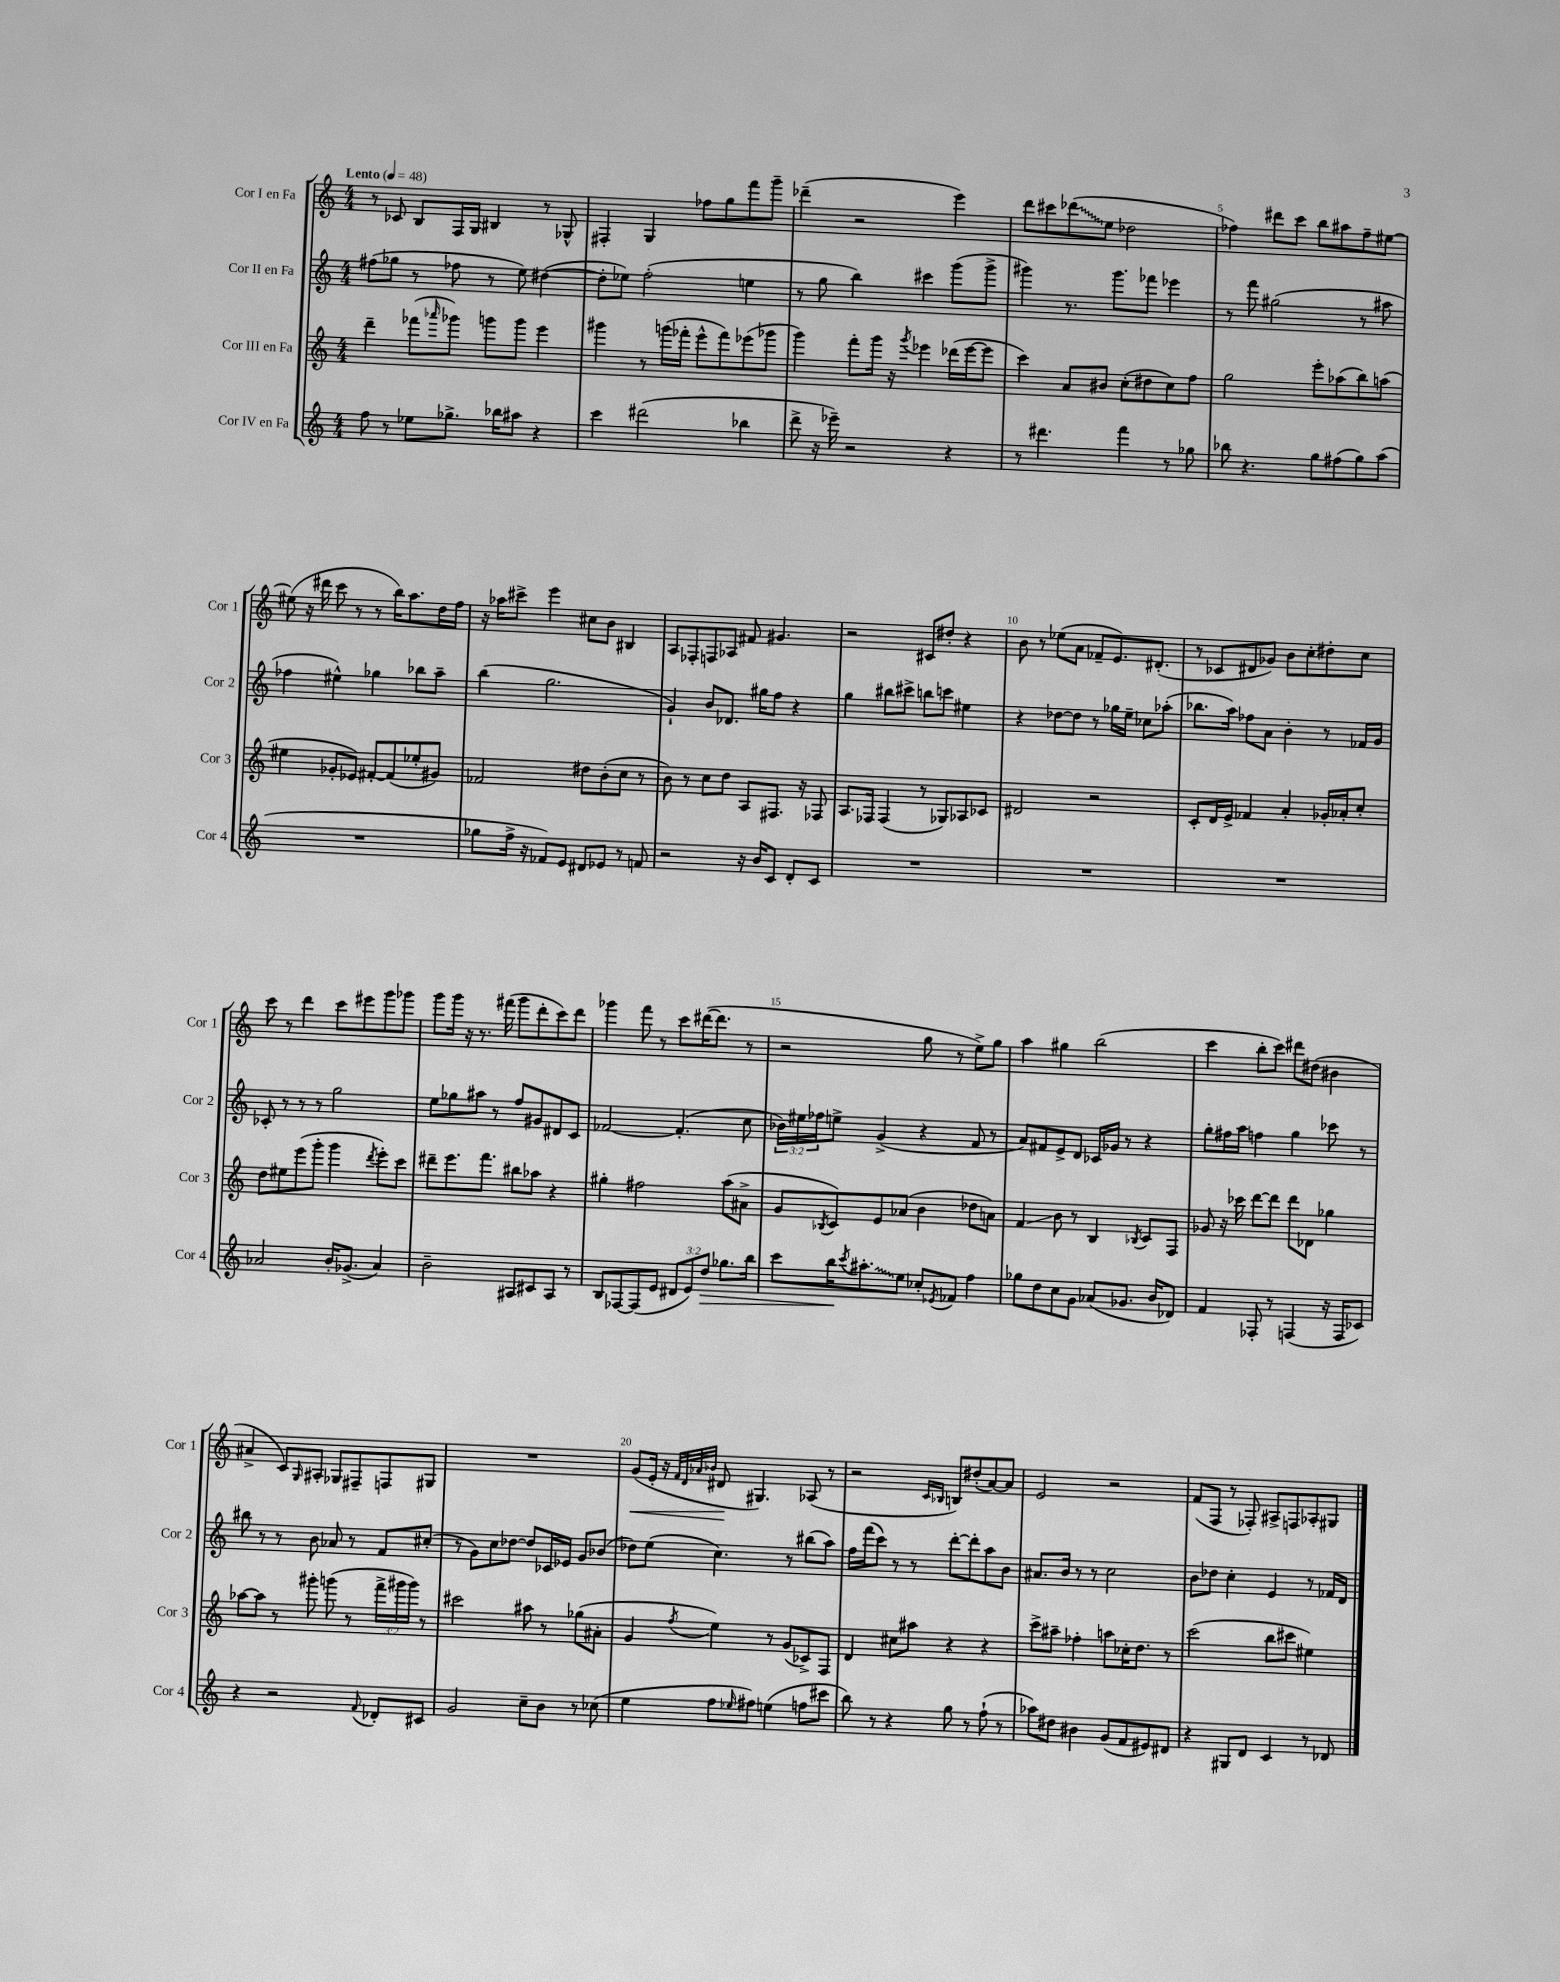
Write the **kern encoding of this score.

**kern	**kern	**kern	**kern
*staff4	*staff3	*staff2	*staff1
*clefG2	*clefG2	*clefG2	*clefG2
*k[]	*k[]	*k[]	*k[]
*M4/4	*M4/4	*M4/4	*M4/4
*MM48	*MM48	*MM48	*MM48
8ff\	4ddd~\	(8ff#\L	8r
8r	.	8gg-\J	8c-/
8ee-\L	(8fff-\L	8r	8B/L
.	16qqaaa-/	.	.
8.gg-^\J	8ggg-\J)	8ff-\	16F/L
.	.	.	16G/JJ
.	8ggg\L	8r	4B#/
16bb-\LK	.	.	.
8aa#\J	8ggg\J	8ee\)	.
4r	4eee\	([4dd#\	8r
.	.	.	8G-^^/
=	=	=	=
4ccc\	4ggg#\	8dd#'\]L	4F#'/
.	.	8ee-\J)	.
(2ddd#\	8r	(2ff'\	4G/
.	(16ggg\LL	.	.
.	16fff-'\JJ	.	.
.	8eee^^\L	.	8ff-\L
.	8fff-\)	.	8gg\
4bb-\	(8eee-\	4ee\	8fff\
.	8ggg-\J	.	8ggg~\J
=	=	=	=
8ddd^\	4ggg\)	8r	(4ddd-~\
16r	.	8gg\	.
16eee-~\)	.	.	.
2r	8fff'\L	4bb\)	2r
.	16ggg\Jk	.	.
.	16r	.	.
.	8qggg/	.	.
.	4eee-\	4ccc#\	.
4r	(16ddd-\LL	(8ggg\L	4eee\)
.	[16eee-\J	.	.
.	8eee-\]J	8ggg^\J	.
=	=	=	=
8r	4ccc\)	4ggg#\)	8ddd\L
4.ddd#\	.	.	8ccc#\
.	8a/L	8.r	(8ddd-\
.	8b#/J	.	8ee\J
.	.	8.ggg#\L	.
4fff\	(8cc'\L	.	2dd-\
.	8dd#\	8fff-\J	.
8r	8cc\)	4eee-\	.
8gg-\	8ff\J	.	.
=	=	=	=
8bb-\	2gg\	8r	4ff-\)
4.r	.	8fff\	.
.	.	(2gg#\	8ddd#\L
.	.	.	8ccc\J
8gg\L	8eee'\L	.	8bb\L
(8ff#\	(8aa-\	.	8aa#\
8gg\)	8bb\)	8r	8ff-~\
(8aa\J	(8aa\J	8aa#\	[8ee#\J
=	=	=	=
1r	4ee#\	4ff-\	(8ee#\]
.	.	.	16r
.	.	.	16ddd#\
.	8g-'/L	4ee#^^\)	8ccc\
.	8e-/J)	.	8r
.	[8f#'/L	4gg-\	8r
.	(8f#/]	.	16bb\LK)
.	.	.	8.aa\
.	8ee-'/	8bb-\L	.
.	8g#/J)	8aa~\J	16dd\L
.	.	.	16ff\JJ
=	=	=	=
8gg-\L	2f-/	(4bb\	16r
.	.	.	16aa-\LK
16ff^\Jk	.	.	8ccc#^\J
16r	.	.	.
8f-/L)	.	2.gg\	4eee\
8e/J	.	.	.
8d#/L	8dd#\L	.	8cc#\L
8e-/J	(8b'\	.	8b\J
8r	8cc\J	.	4B#/
8f/	8r	.	.
=	=	=	=
2r	8b\)	4g`/)	8A/L
.	8r	.	8F-'/
.	8cc\L	8b/L	8F/
.	8dd\J	8.d-/J	8A-/J
16r	8A/L	.	8f#/
16b/LK	.	16gg#\LK	.
8c/J	8.F#/J	8ff\J	4.g#/
8d'/L	.	4r	.
.	16r	.	.
8c/J	8F-/	.	.
=	=	=	=
1r	8.A/L	4gg\	2r
.	16F-/Jk	.	.
.	(4F-/	8bb#\L	.
.	.	8ccc#^\J	.
.	8r	8bb\L	8c#/L
.	8G-/L)	8ccc\J	8dd#'/J
.	8A-/	4ee#\	4r
.	8c-/J	.	.
=	=	=	=
1r	2d#/	4r	8b\
.	.	.	8r
.	.	[8dd-\L	(8ee-\L
.	.	8dd-\]J	8a\J
.	2r	8r	8f-~/L
.	.	16gg-\LL	8.e/)
.	.	16ee~\JJ	.
.	.	8cc-\L	.
.	.	.	(8.d#'/J
.	.	(8aa-'\J	.
=	=	=	=
1r	8c'/L	8.bb-\L	8r
.	16d/L	.	8c-/L
.	16e^/JJ	16aa\Jk)	.
.	4f-/	8ff-\L	8d#/
.	.	8a\J	8g-/J)
.	4a'/	4b'\	8b\L
.	.	.	8cc'\
.	16g-'/LL	8r	8dd#'\
.	16a-'/J	.	.
.	8cc'/J	16f-/LL	8cc\J
.	.	16g/JJ	.
=	=	=	=
2a-/	8dd\L	8c-'/	8ccc\
.	8ee#\	8r	8r
.	(8eee\	8r	4ddd\
.	8ggg'\J	8r	.
16b'/LK	4ggg\	2gg\	8ccc\L
(8.g-^/J	.	.	.
.	.	.	8eee#\
.	8qddd/	.	.
4a-/)	8eee'\L)	.	8ggg\
.	8ccc\J	.	8ggg-\J
=	=	=	=
2b~\	8ddd#~\L	8ee\L	8ggg\L
.	8.eee\	8gg-\	16ggg\Jk
.	.	.	16r
.	.	8aa#\J	8.r
.	8.fff\J	.	.
.	.	8r	.
.	.	.	(16fff#\
8A#/L	8bb#\L	8ff/L	8ggg\L
8c#/	8aa-\J	8g#/	8ddd'\
8A#/J	4r	8d#/	8ccc\)
8r	.	8c/J	8ddd\J
=	=	=	=
8B/L	4gg#'\	[2f-/	4ggg-\
[8F-/	.	.	.
(8F-/]	2ff#\	.	8fff\
8e/J	.	.	8r
12d#/L	.	(4.f-'/]	8ccc\L
12e/)	.	.	.
.	.	.	([16ddd#\K
12dd/J	.	.	.
.	.	.	8.ddd#\]J
8.gg-\L	(8aa\L	.	.
.	8a#^\J	8cc\	8r
16bb\Jk	.	.	.
=	=	=	=
8ccc\L	8g/L	24b-\LL)	2r
.	.	24ee#\	.
.	.	24ff-\J	.
.	8qB-/	.	.
16bb\K	8c/)	8ee^\J	.
8qccc/	.	.	.
8.aa#'\	.	.	.
.	8e/	(4g^/	.
8ee\J	(8a-/J	.	.
8cc-'/L	4b\	4r	8gg\
8qe-/	.	.	.
8f-/J	.	.	8r
4ff\	8dd-\L	8f/	8ee^\L)
.	8a\J)	8r	8gg\J
=	=	=	=
8gg-\L	4f/	8a/L)	4aa\
8dd\	.	8f#/	.
8cc\	8b\	8e^/	4gg#\
8g\J	8r	8d/J	.
(8a-/L	4B/	16c-/LL	(2bb\
.	.	16g-/JJ	.
8.g-/J	.	8r	.
.	8qB-/	.	.
.	8c/L	4r	.
16b/LK	.	.	.
8d-/J)	8F/J	.	.
=	=	=	=
4f/	8g-/	8gg'\L	4ccc\
.	16r	16ff#\L	.
.	16ccc-\	16aa\JJ	.
8F-'/	[8ddd\L	4ff\	8bb'\L
8r	8ddd\]J	.	8ccc\J)
(4F/	8ddd\L	4gg\	8ddd#\L
.	8d-\J	.	(8dd#\J
16r	4gg-\	8ccc-\	4b#\
16F/LK	.	.	.
8c-/J)	.	8r	.
=	=	=	=
4r	[8aa-\L	8bb#\	4a#^/
.	8aa-\]J	8r	.
2r	8r	8r	8c/L)
.	.	.	16qqG/
.	8ggg#'\	8b\	8A#'/J
.	(8ggg\	8a-/	8G-/L
.	8r	8r	8F#~/
8qqf/	.	.	.
8d-'/L	24fff^\LL	8f/L	8F/
.	24ggg#\	.	.
.	24ggg#\JJ)	.	.
8c#/J	8r	(8cc#'/J	8G#/J
=	=	=	=
2g/	2ccc#\	8r	1r
.	.	8g\L)	.
.	.	8cc\	.
.	.	[8dd-\J	.
8cc~\L	8aa#\	8dd-/]L	.
8b\J	8r	16c-/L	.
.	.	16e-/JJ	.
8r	(8gg-\L	8g/L	.
(8cc-\	8a#'\J	(8b-/J	.
=	=	=	=
4ee\	4g/	8dd-\L)	(8g/L
.	.	(8ee\J	16e'/Jk
.	.	.	16r
.	.	.	32qqf/LLL
.	.	.	32qqd/
.	.	.	32qqa-/
.	8qff/	.	32qqb-/JJJ
8ff\L	4ee\)	4.cc\)	8d#/
16qqee-/	.	.	.
8ff#\J)	.	.	4.G#/)
(4ee\	8r	.	.
.	(8g/L	8r	.
8ff\L	8c-^/)	(8bb#\L	(8A-/
8ccc#\J	8F/J	8aa\J)	8r
=	=	=	=
8bb\)	4d/	16ff\LL	2r
.	.	(16fff\J	.
8r	.	8ccc\J)	.
4r	8cc#\L	8r	.
.	8aa#\J	8r	.
.	.	.	16qqc/LL
.	.	.	16qqB-/JJ
8gg\	4r	[8ddd'\L	8B/L)
8r	.	8ddd'\]	(8dd#'/
(8ff`\	4r	8aa\	[8a/)
8r	.	8b\J	8a/]J
=	=	=	=
8aa-\L)	8ccc^\L	8.a#/L	2e/
8dd#\J	8aa#~\J	.	.
.	.	16b/Jk	.
4b#\	4ff-'\	8r	.
.	.	8r	.
(8g/L	8aa\L	2cc\	2r
8f/	16cc-'\K	.	.
.	8.dd\J	.	.
8e#/)	.	.	.
8d#/J	8r	.	.
=	=	=	=
4r	(2ccc\	8b\L	(8f/L
.	.	8dd-\J	8F/J
8G#/L	.	4cc'\	8r
8d/J	.	.	8F-'/)
4c/	8bb\L	4e/	8A#^/L
.	8ccc#\J	.	8F/
8r	4ee#\)	8r	8A-'/
8d-/	.	16f-/LL	8G#/J
.	.	16d/JJ	.
==	==	==	==
*-	*-	*-	*-
